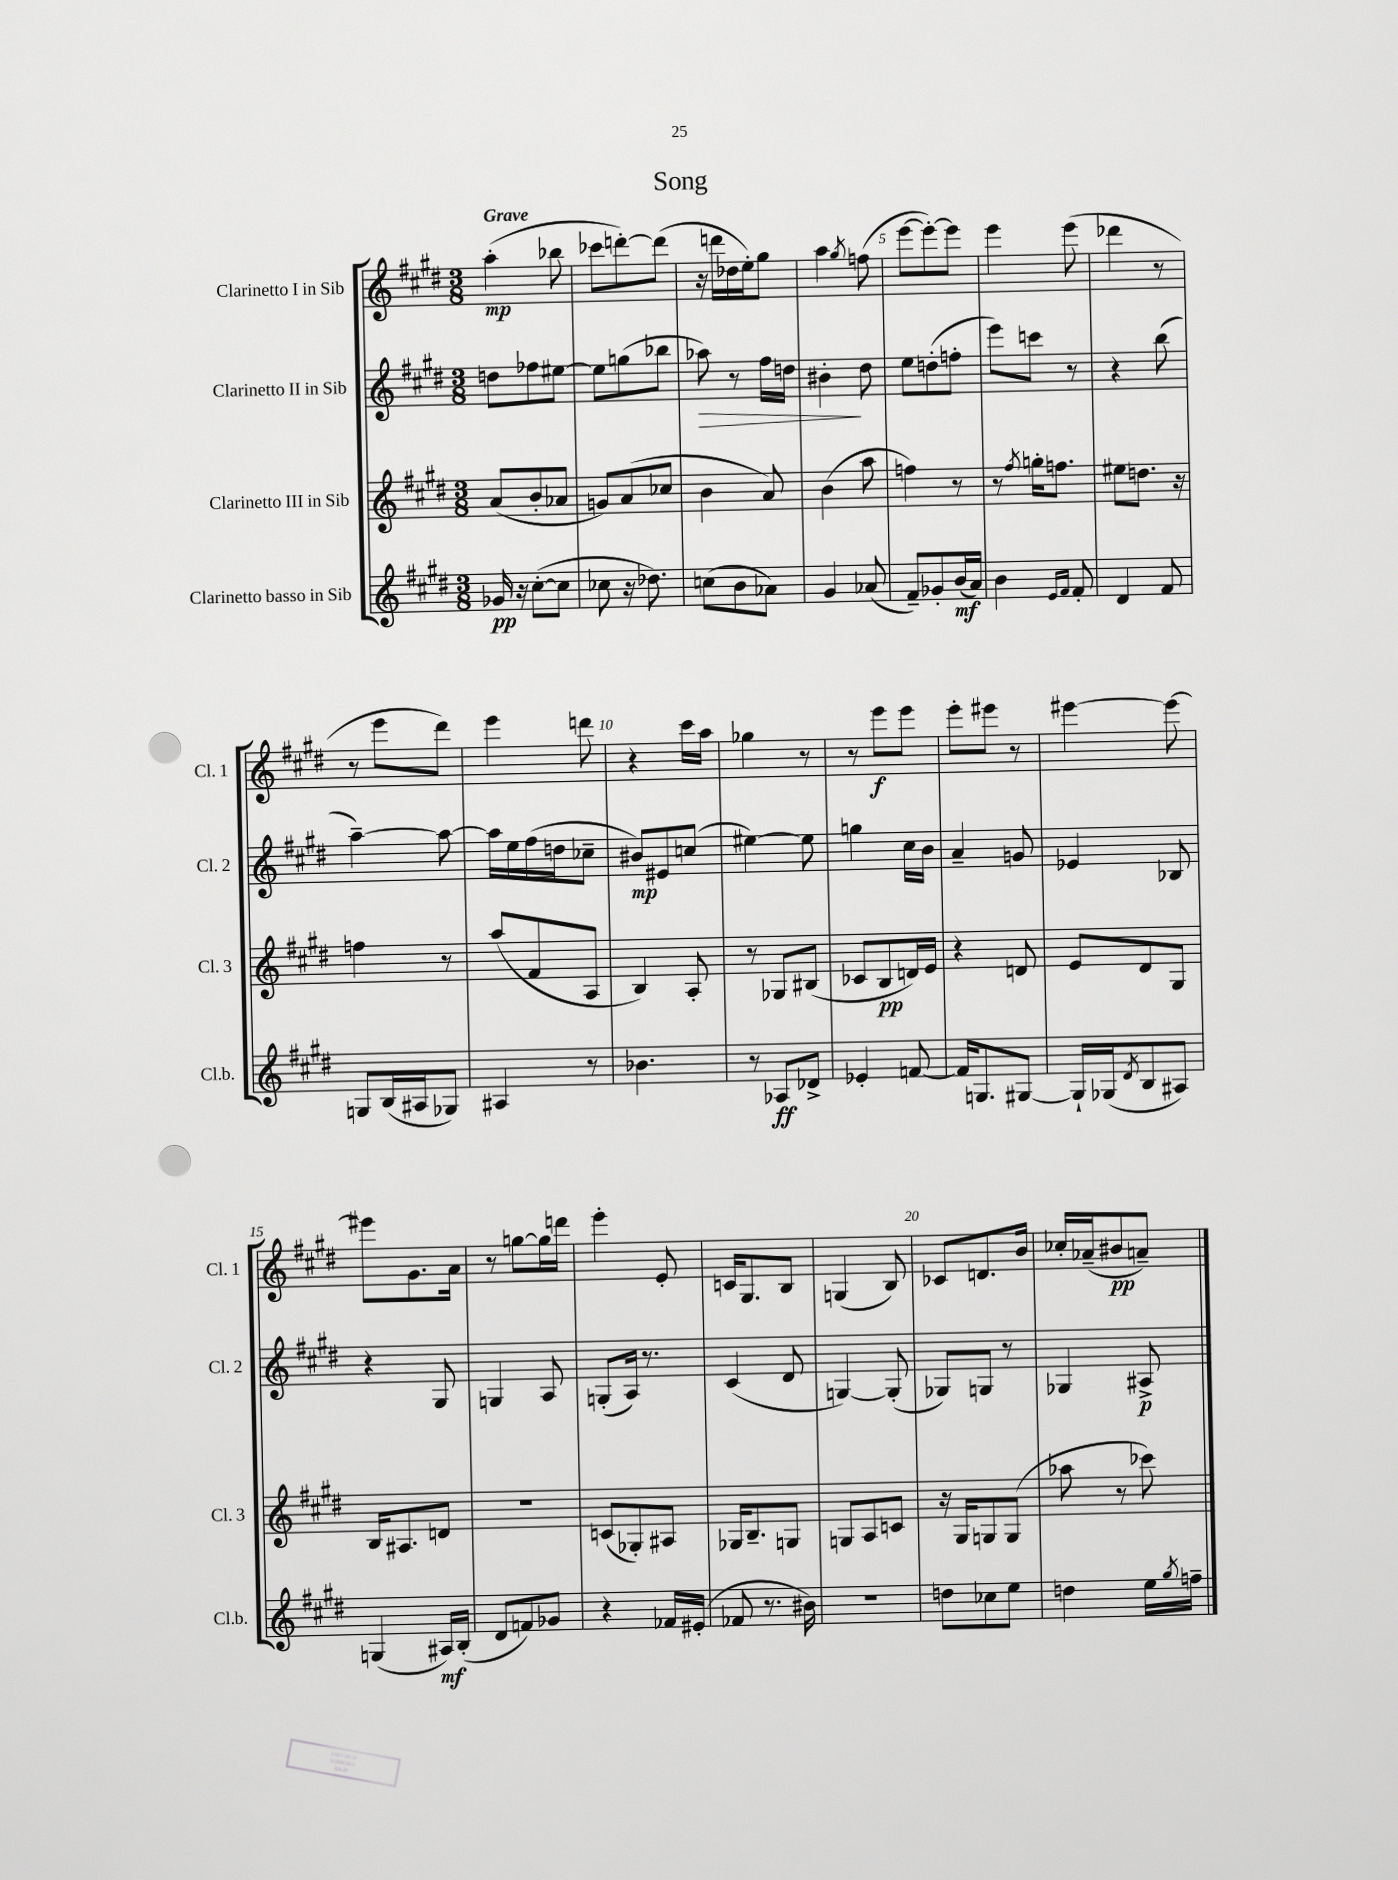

**kern	**kern	**kern	**kern
*staff4	*staff3	*staff2	*staff1
*clefG2	*clefG2	*clefG2	*clefG2
*k[f#c#g#d#]	*k[f#c#g#d#]	*k[f#c#g#d#]	*k[f#c#g#d#]
*M3/8	*M3/8	*M3/8	*M3/8
16g-/	(8a/L	8dd\L	(4aa'\
16r	.	.	.
([8cc#'\L	8b'/	8ff-\	.
8cc#\]J	8a-/J	[8ee#\J	8bb-\
=	=	=	=
8cc-\	8g/L)	8ee#\]L	8ccc-\L
16r	(8a/	(8gg\	[8ddd'\)
8.dd-\)	.	.	.
.	8cc-/J	8bb-\J	(8ddd\]J
=	=	=	=
(8cc\L	4b\	8aa-\)	16r
.	.	.	16ddd\LL
8b\	.	8r	16dd-\
.	.	.	16ee'\J)
8a-\J)	8a/)	16ff#\LL	8gg#\J
.	.	16dd\JJ	.
=	=	=	=
4g#/	(4b\	4b#'\	4aa\
.	.	.	8qgg#/
(8a-/	8aa\	8dd#\	(8ff\
=	=	=	=
8f#~/L)	4ff\)	8ee\L	[8eee\L
8g-'/	.	(8dd'\	8eee'\_)
(16b/L	8r	8ff'\J	8eee\]J
16a/JJ)	.	.	.
=	=	=	=
4b\	8r	8eee\L)	4eee\
.	8qff#/	.	.
.	16gg'\LK	8ccc\J	.
.	8.ff\J	.	.
16qqe/LL	.	.	.
16qqf#/JJ	.	.	.
8f#'/	.	8r	(8eee\
=	=	=	=
4d#/	8ee#\L	4r	4ddd-\
.	8.dd\J	.	.
8f#/	.	(8bb\	8r
.	16r	.	.
=	=	=	=
8G/L	4ff\	[4aa~\)	8r
(16B/L	.	.	8eee\L
16A#/J	.	.	.
8G-/J)	8r	8aa\_	8ddd#\J)
=	=	=	=
4A#/	(8aa/L	16aa\]LL	4eee\
.	.	16ee\	.
.	8f#/	(16ff#\	.
.	.	16dd\J	.
8r	8A/J	8cc-~\J	8ddd\
=	=	=	=
4.b-\	4B/)	8b#/L)	4r
.	.	8e#/	.
.	8A'/	(8cc/J	16ccc#\LL
.	.	.	16aa\JJ
=	=	=	=
8r	8r	[4ee#\)	4gg-\
8A-/L	8G-/L	.	.
8d-^/J	(8B#/J	8ee#\]	8r
=	=	=	=
4e-'/	8c-/L	4gg\	8r
.	8B/	.	8eee\L
[8f/	16d/L)	16cc#\LL	8eee\J
.	16e/JJ	16b\JJ	.
=	=	=	=
16f/]LK	4r	4a~/	8eee'\L
8.G/	.	.	.
.	.	.	8eee#\J
[8G#/J	8d/	8g/	8r
=	=	=	=
16G#`/]LL	8e/L	4e-/	[4eee#\
(16G-/J	.	.	.
8qd#/	.	.	.
8B/	8d#/	.	.
8A#/J)	8G#/J	8B-/	8eee#\_
=	=	=	=
(4G/	16B/LK	4r	8eee#\]L
.	8.A#/	.	.
.	.	.	8.g#\
16A#/LL)	8d/J	8G#/	.
(16B'/JJ	.	.	16a\Jk
=	=	=	=
8d#/L	4.r	4G/	8r
8f/)	.	.	[8gg\L
8g-/J	.	8A/	16gg\]L
.	.	.	16ddd\JJ
=	=	=	=
4r	(8c/L	(8G'/L	4eee'\
.	8G-'/)	16A/Jk)	.
.	.	8.r	.
16f-/LL	8A#/J	.	8e'/
(16e#'/JJ	.	.	.
=	=	=	=
8f-/	16G-/LK	(4c#/	16c/LK
.	8.B~/	.	8.G#/
8.r	.	.	.
.	8G/J	8d#/	8B/J
16b#\)	.	.	.
=	=	=	=
4.r	8G/L	[4G/)	(4G/
.	8A/	.	.
.	8c/J	(8G'/]	8B/)
=	=	=	=
8dd\L	16r	8G-/L)	8c-/L
.	16G#/LK	.	.
8cc-\	8G/	8G/J	8.d/
8ee\J	(8G/J	8r	.
.	.	.	16b/Jk
=	=	=	=
4dd\	8aa-\	4G-/	16cc-'/LL
.	.	.	(16a-~/J
.	8r	.	8b#/
16ee\LL	8ccc-\)	8A#^/	8a~/J)
8qgg#/	.	.	.
16ff~\JJ	.	.	.
==	==	==	==
*-	*-	*-	*-
